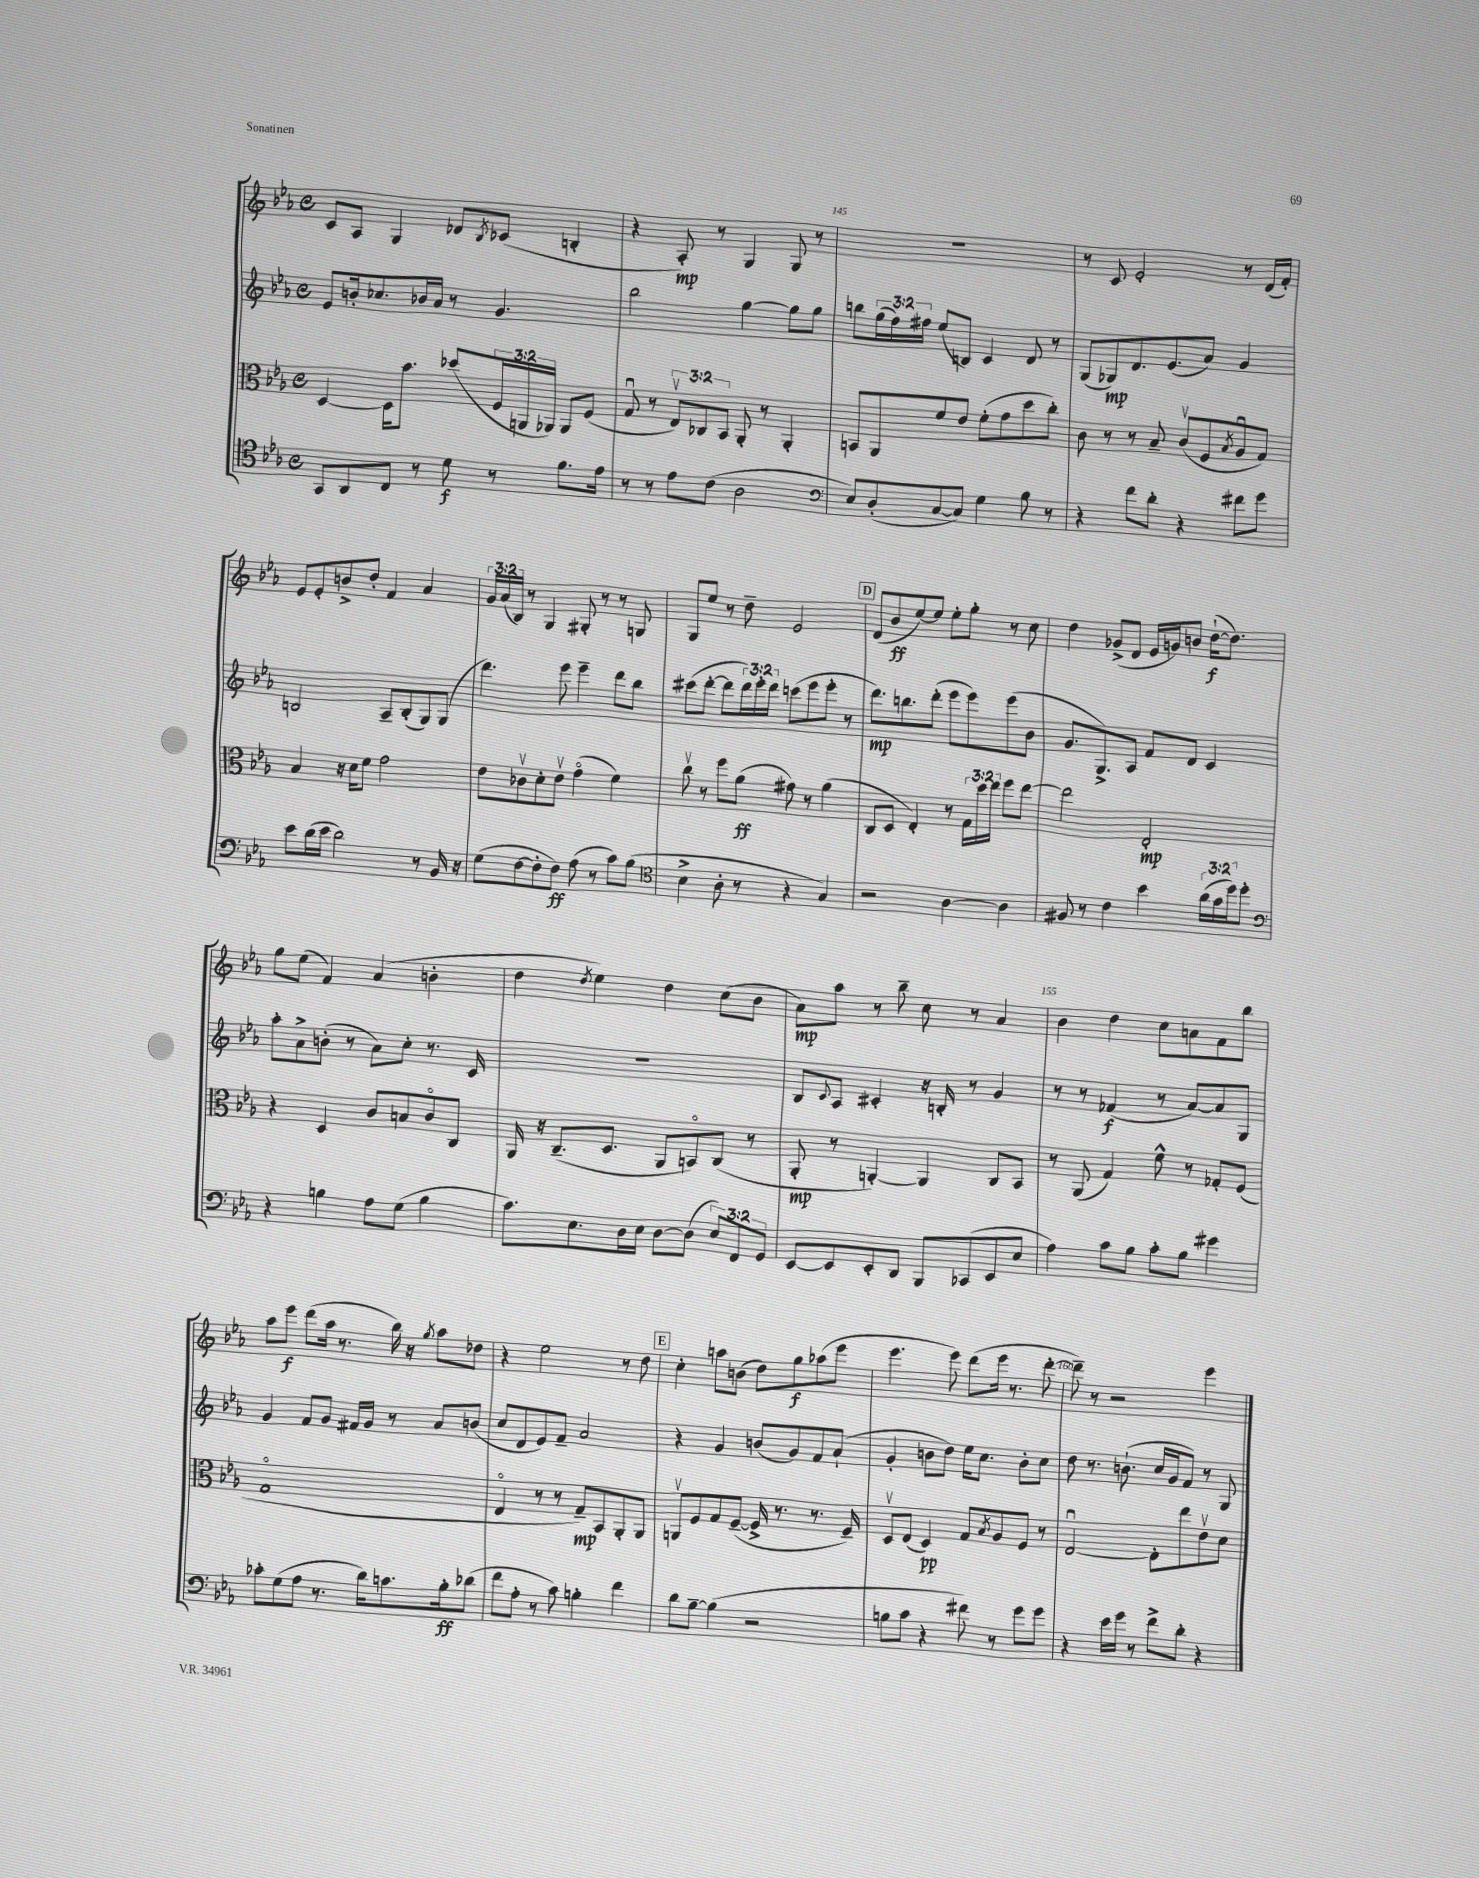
<<
\new StaffGroup <<
\new Staff = "s0" {
    \clef treble \key ees \major \defaultTimeSignature \time 4/4 \override Staff.TupletNumber.text = #tuplet-number::calc-fraction-text
    c'8 aes8 g4 des'8 \acciaccatura { bes8 } ces'8( b4-. |
    r4 aes8-.\mp) r8 g4 g8 r8 |
    r1 |
    r8 c'8 ees'2-. r8 d'16( f'16-.) |
    ees'8 ees'8-. b'8-> d''8-. f'4 aes'4 |
    \tuplet 3/2 { g'16 aes'16( bes16) } r8 g4 gis8-. r8 r8 g8 |
    g8 ees''8 r8 d''8-- ees'2 |
    \mark \markup { \box "D" } d'8( bes'8\ff ees''8~) ees''8 ees''8-. g''8-. r8 c''8 |
    d''4 ges'8->( d'8 ees'16 g'16) b'8 d''16~-!\f( d''8.) |
    g''8 ees''8( f'4) aes'4( b'4-. |
    d''4 \acciaccatura { d''8 } ees''4) d''4 c''8( bes'8 |
    aes'8\mp) aes''8 r8 bes''8-- c''8 r8 aes'4 |
    bes'4 d''4 c''8 a'8 f'8 bes''8 |
    aes''8 ees'''8\f d'''8( aes''16 r8. bes''16) r16 \acciaccatura { g''8 } aes''8 des''8 |
    r4 ees''2 r8 d''8 |
    \mark \markup { \box "E" } c''4-. a''8 b'8( d''8) g''8\f aes''8( ees'''8 |
    ees'''4. ees'''8) d'''8( ees'''16 r8. d'''8~-. |
    d'''8--) r8 r2 ees'''4 \bar "|." |
}
\new Staff = "s1" {
    \clef treble \key ees \major \defaultTimeSignature \time 4/4 \override Staff.TupletNumber.text = #tuplet-number::calc-fraction-text
    ees'8 b'16-. ces''8. bes'16 aes'16 r8 g'4. |
    bes''2 g''4~ g''8 g''8 |
    b''8 \tuplet 3/2 { g''16( f''16) fis''16 } ees''8( b8) c'4 d'8 r8 |
    g8( ges8\mp) d'8. ees'8.( aes'8) g'4 |
    b2 aes8-- b8-.( g8) g8( |
    d'''4.) ees'''8 ees'''4-- d'''8 bes''8 |
    cis'''8( d'''8~-. d'''8 \tuplet 3/2 { d'''16) ees'''16-. d'''16 } c'''8( ees'''8 ees'''8-. r8 |
    \mark \markup { \box "D" } d'''8.\mp) b''8. d'''8-.( ees'''8 ees'''8) ees'''8( bes'8 |
    g'8. g8.->) aes8 f'8 d'8 c'4 |
    aes''8-. aes'8-> b'8-.( r8 aes'8) c''8-. r8. c'16 |
    r1 |
    bes8 \appoggiatura { c'8 } aes8 cis'4-. r16 b16-. r8 g'4 |
    r8 r8 fes'4\f( r8 aes'8~) aes'8 g8 |
    g'4 f'8 g'8 fis'16 g'16 r8 aes'8 b'8( |
    c''8 d'8 ees'8) f'8-- aes'2 |
    \mark \markup { \box "E" } r4 g'4 b'8( g'8) f'8 aes'8-!( |
    g'4-. b'8 d''8) ees''16 c''8. b'8-. c''8 |
    d''8 r8. b'8.-!( c''16 g'16 f'8) r8 g8 \bar "|." |
}
\new Staff = "s2" {
    \clef alto \key ees \major \defaultTimeSignature \time 4/4 \override Staff.TupletNumber.text = #tuplet-number::calc-fraction-text
    d4~ d16 bes'8. des''8( \tuplet 3/2 { f16 a,16 aes,16) } aes,8 f8( |
    g8\downbow r8 \tuplet 3/2 { ees8\upbow) ces8 bes,8 } aes,8-. r8 aes,4-. |
    b,8 aes,8 f'8 ees'8 f'8-.( g'8 d''8 c''8-.) |
    c'8 r8 r8 bes8-- c'8\upbow( f8 \acciaccatura { bes8 } aes8\downbow g8) |
    bes4 r16 d'16 f'8 g'2 |
    ees'8 ces'8\upbow d'8-. ees'8\upbow g'4\flageolet( f'4) |
    c''8\upbow r8 f''8 aes'8\ff( gis'8) r8 aes'4( |
    \mark \markup { \box "D" } c8 d8 ees4-.) r8 \tuplet 3/2 { g16 d''16 ees''16 } f''8 ees''8~ |
    ees''2 ees2-.\mp |
    r4 d4 c'8 b8 c'8\flageolet c8 |
    aes,16 r16 c8.--( d8. aes,8 b,8\flageolet) c8( r8 |
    aes,8-.\mp r8 a,4~-.) a,4 c8 bes,8 |
    r8 aes,8( g4) f'8-^ r8 ges8-. f8( |
    g1\flageolet |
    ees4\flageolet r8 r8 g8--\mp) bes,8 aes,8-. aes,8 |
    \mark \markup { \box "E" } a,8\upbow f8 g8 f8~--( f16-> r8. r8. f16--) |
    d8\upbow ees8( d4\pp) g8 \acciaccatura { bes8 } aes8 f8 r8 |
    ees2~\downbow ees8-. ees''8 ees'8\upbow d'8 \bar "|." |
}
\new Staff = "s3" {
    \clef tenor \key ees \major \defaultTimeSignature \time 4/4 \override Staff.TupletNumber.text = #tuplet-number::calc-fraction-text
    g,8 aes,8 c8 r8 d'8\f r8 f'8. ees'16 |
    r8 r8 ees'8 c'8( aes2 |
    \clef bass ees8) d8-.( c8~ c8) g4 bes8 r8 |
    r4 f'8 d'8-. r4 fis'8 g'8 |
    ees'8 d'16( ees'16 d'2) r8 bes,16 r16 |
    g8( f8~ f8-. f8\ff) aes8( r8 c'8) bes8( |
    \clef tenor bes4-> aes8-. r8 r4 g4) |
    \mark \markup { \box "D" } r2 aes4~ aes4 |
    fis8 r8 c'4 bes'4 \tuplet 3/2 { aes'16( g'16 d''16) } d''8-. |
    \clef bass r4 b4 aes8 g8( b4 |
    c'8.) ees8. d16 ees16 d8~ d8( \tuplet 3/2 { ees8) f,8 g,8 } |
    ees,8~ ees,8 ees,8-. d,8 bes,,8 ces,8( ees,8 ees8 |
    aes4) c'8 bes8 c'8-. bes8 gis'4 |
    ces'8-. g8( aes8 r8. d'16) c'8. bes16-.\ff des'8( |
    f'8 aes8-. r8 c'8) b4-. f'4 |
    \mark \markup { \box "E" } d'8 bes8~-- bes4( r2 |
    b8 c'8 r4 fis'8) r8 g'8 g'8 |
    r4 ees'16 g'16 r8 f'8-> d'8-. r4 \bar "|." |
}
>>
>>
\layout { \context { \Score currentBarNumber = #143 \override BarNumber.break-visibility = ##(#f #t #t) barNumberVisibility = #(every-nth-bar-number-visible 5) } }
